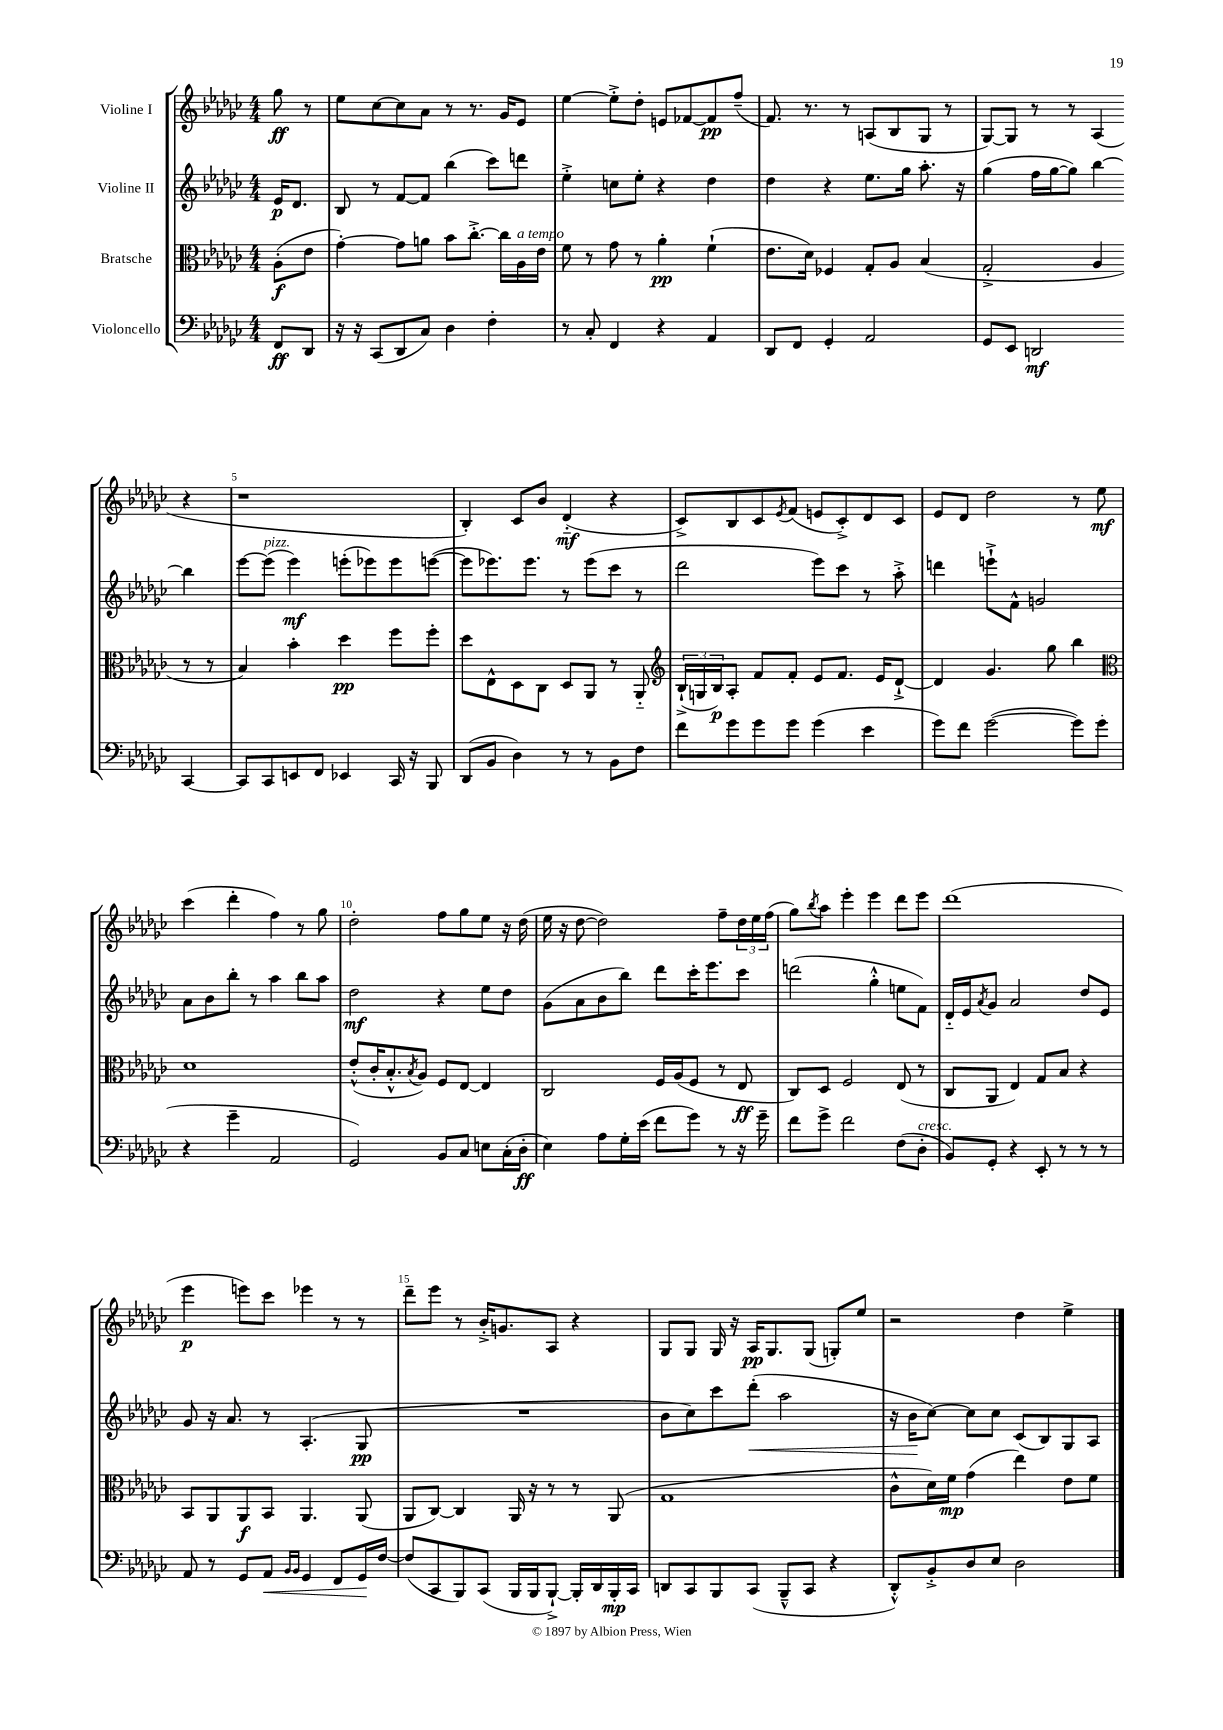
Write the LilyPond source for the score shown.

<<
\new StaffGroup <<
\new Staff = "s0" \with { instrumentName = "Violine I" } {
    \clef treble \key ges \major \numericTimeSignature \time 4/4 \partial 4
    ges''8\ff r8 |
    ees''8 ces''8~ ces''8 aes'8 r8 r8. ges'16 ees'8 |
    ees''4~ ees''8-.-> des''8-. e'8 fes'8~ fes'8\pp f''8--( |
    f'8.) r8. r8 a8( bes8 ges8 r8 |
    ges8~) ges8 r8 r8 aes4( r4 |
    r1 |
    bes4-.) ces'8 bes'8 des'4-_\mf( r4 |
    ces'8->) bes8 ces'8 \acciaccatura { ees'8 } f'8( e'8 ces'8-.->) des'8 ces'8 |
    ees'8 des'8 des''2 r8 ees''8\mf |
    ces'''4( des'''4-. f''4) r8 ges''8 |
    des''2-. f''8 ges''8 ees''8 r16 des''16( |
    ees''16 r16 des''8~ des''2) f''8-- \tuplet 3/2 { des''16 ees''16 f''16( } |
    ges''8) \acciaccatura { bes''8 } aes''8 ees'''4-. ees'''4 des'''8 ees'''8 |
    des'''1( |
    ees'''4\p e'''8) ces'''8 ees'''4 r8 r8 |
    des'''8-- ees'''8 r8 bes'16-.-> g'8. aes8 r4 |
    ges8 ges8 ges16 r16 aes16\pp ges8. ges8( g8-.) ees''8 |
    r2 des''4 ees''4-> \bar "|." |
}
\new Staff = "s1" \with { instrumentName = "Violine II" } {
    \clef treble \key ges \major \numericTimeSignature \time 4/4 \partial 4
    ees'16\p des'8. |
    bes8 r8 f'8~ f'8 bes''4( ces'''8) d'''8 |
    ees''4-.-> c''8 ees''8-. r4 des''4 |
    des''4 r4 ees''8. ges''16 aes''8.-. r16 |
    ges''4( f''16 ges''16~ ges''8) bes''4~ bes''4 |
    ees'''8~ ees'''8^\markup { \italic "pizz." }( ees'''4\mf) e'''8-.( ees'''8) ees'''8 e'''8~( |
    e'''8 ees'''8.) ees'''8. r8 ees'''8( ces'''8 r8 |
    des'''2 ees'''8) ces'''8 r8 aes''8-.-> |
    d'''4 e'''8-!-> f'8-^ g'2 |
    aes'8 bes'8 bes''8-. r8 aes''4 bes''8 aes''8 |
    des''2\mf r4 ees''8 des''8 |
    ges'8( aes'8 bes'8 bes''8) des'''8 ces'''16-. ees'''8. ces'''8 |
    d'''2( ges''4-.-^ e''8 f'8) |
    des'16-_ ees'16 \acciaccatura { aes'8 } ges'8 aes'2 des''8 ees'8 |
    ges'8 r16 aes'8. r8 aes4.-.( ges8\pp |
    R1 |
    bes'8 ces''8) ces'''8 des'''8-.\<( aes''2 |
    r16 bes'16\! ces''8~) ces''8 ces''8 ces'8( bes8) ges8 aes8 \bar "|." |
}
\new Staff = "s2" \with { instrumentName = "Bratsche" } {
    \clef alto \key ges \major \numericTimeSignature \time 4/4 \partial 4
    aes8-.\f( ees'8 |
    ges'4~-.) ges'8 a'8 bes'8 ces''8.~-.-> ces''16 aes16^\markup { \italic "a tempo" } ees'16 |
    f'8 r8 ges'8 r8 aes'4-.\pp f'4-!( |
    ees'8. des'16) fes4 ges8-. aes8 bes4( |
    ges2-.-> aes4 r8 r8 |
    bes4) bes'4-. des''4\pp f''8 f''8-. |
    des''8 ees8-^ des8 ces8 des8 aes,8 r8 aes,8-_ |
    \clef treble \tuplet 3/2 { bes16-!->( g16 bes16\p) } aes8-. f'8 f'8-. ees'8 f'8. ees'16 des'8~-!-> |
    des'4 ges'4. ges''8 bes''4 |
    \clef alto des'1 |
    ees'8-.-^( ces'16-. bes8.-.-^ \acciaccatura { bes8 } aes8) f8 ees8~ ees4 |
    ces2 f16 aes16( f8 r8 ees8\ff |
    ces8) des8 f2 ees8( r8 |
    ces8 aes,8 ees4) ges8 bes8 r4 |
    bes,8 aes,8 aes,8\f bes,8 aes,4. aes,8( |
    aes,8 ces8~) ces4 aes,16 r16 r8 r8 aes,8( |
    ges1 |
    ces'8-^ des'16) f'16\mp ges'4( ees''4) ees'8 f'8 \bar "|." |
}
\new Staff = "s3" \with { instrumentName = "Violoncello" } {
    \clef bass \key ges \major \numericTimeSignature \time 4/4 \partial 4
    f,8\ff des,8 |
    r16 r16 ces,8( des,8 ces8) des4 f4-. |
    r8 ces8-. f,4 r4 aes,4 |
    des,8 f,8 ges,4-. aes,2 |
    ges,8 ees,8 d,2\mf ces,4~ |
    ces,8 ces,8 e,8 f,8 ees,4 ces,16 r16 bes,,8 |
    des,8( bes,8 des4) r8 r8 bes,8 f8 |
    f'8 ges'8 ges'8 ges'8 ges'4( ees'4 |
    ges'8) f'8 ges'2~( ges'8) ges'8( |
    r4 ges'4-- aes,2 |
    ges,2) bes,8 ces8 e8 ces16-.( des16-.\ff |
    ees4) aes8 ges16-. ees'16( f'8 ges'8) r8 r16 ges'16-- |
    f'8 ges'8-> f'2 f8( des8-.^\markup { \italic "cresc." } |
    bes,8) ges,8-. r4 ees,8-. r8 r8 r8 |
    aes,8 r8 ges,8 aes,8\< \grace { bes,16 bes,16 } ges,4 f,8 ges,16\! f16~ |
    f8( ces,8 bes,,8) ces,8( bes,,16 bes,,16 bes,,8~-!->) bes,,16-. des,16 bes,,16-.\mp ces,16 |
    d,8 ces,8 bes,,8 ces,8( bes,,8---^ ces,8 r4 |
    des,8-.-^) bes,8-.-> des8 ees8 des2 \bar "|." |
}
>>
>>
\layout { \context { \Score \override BarNumber.break-visibility = ##(#f #t #t) barNumberVisibility = #(every-nth-bar-number-visible 5) } }
